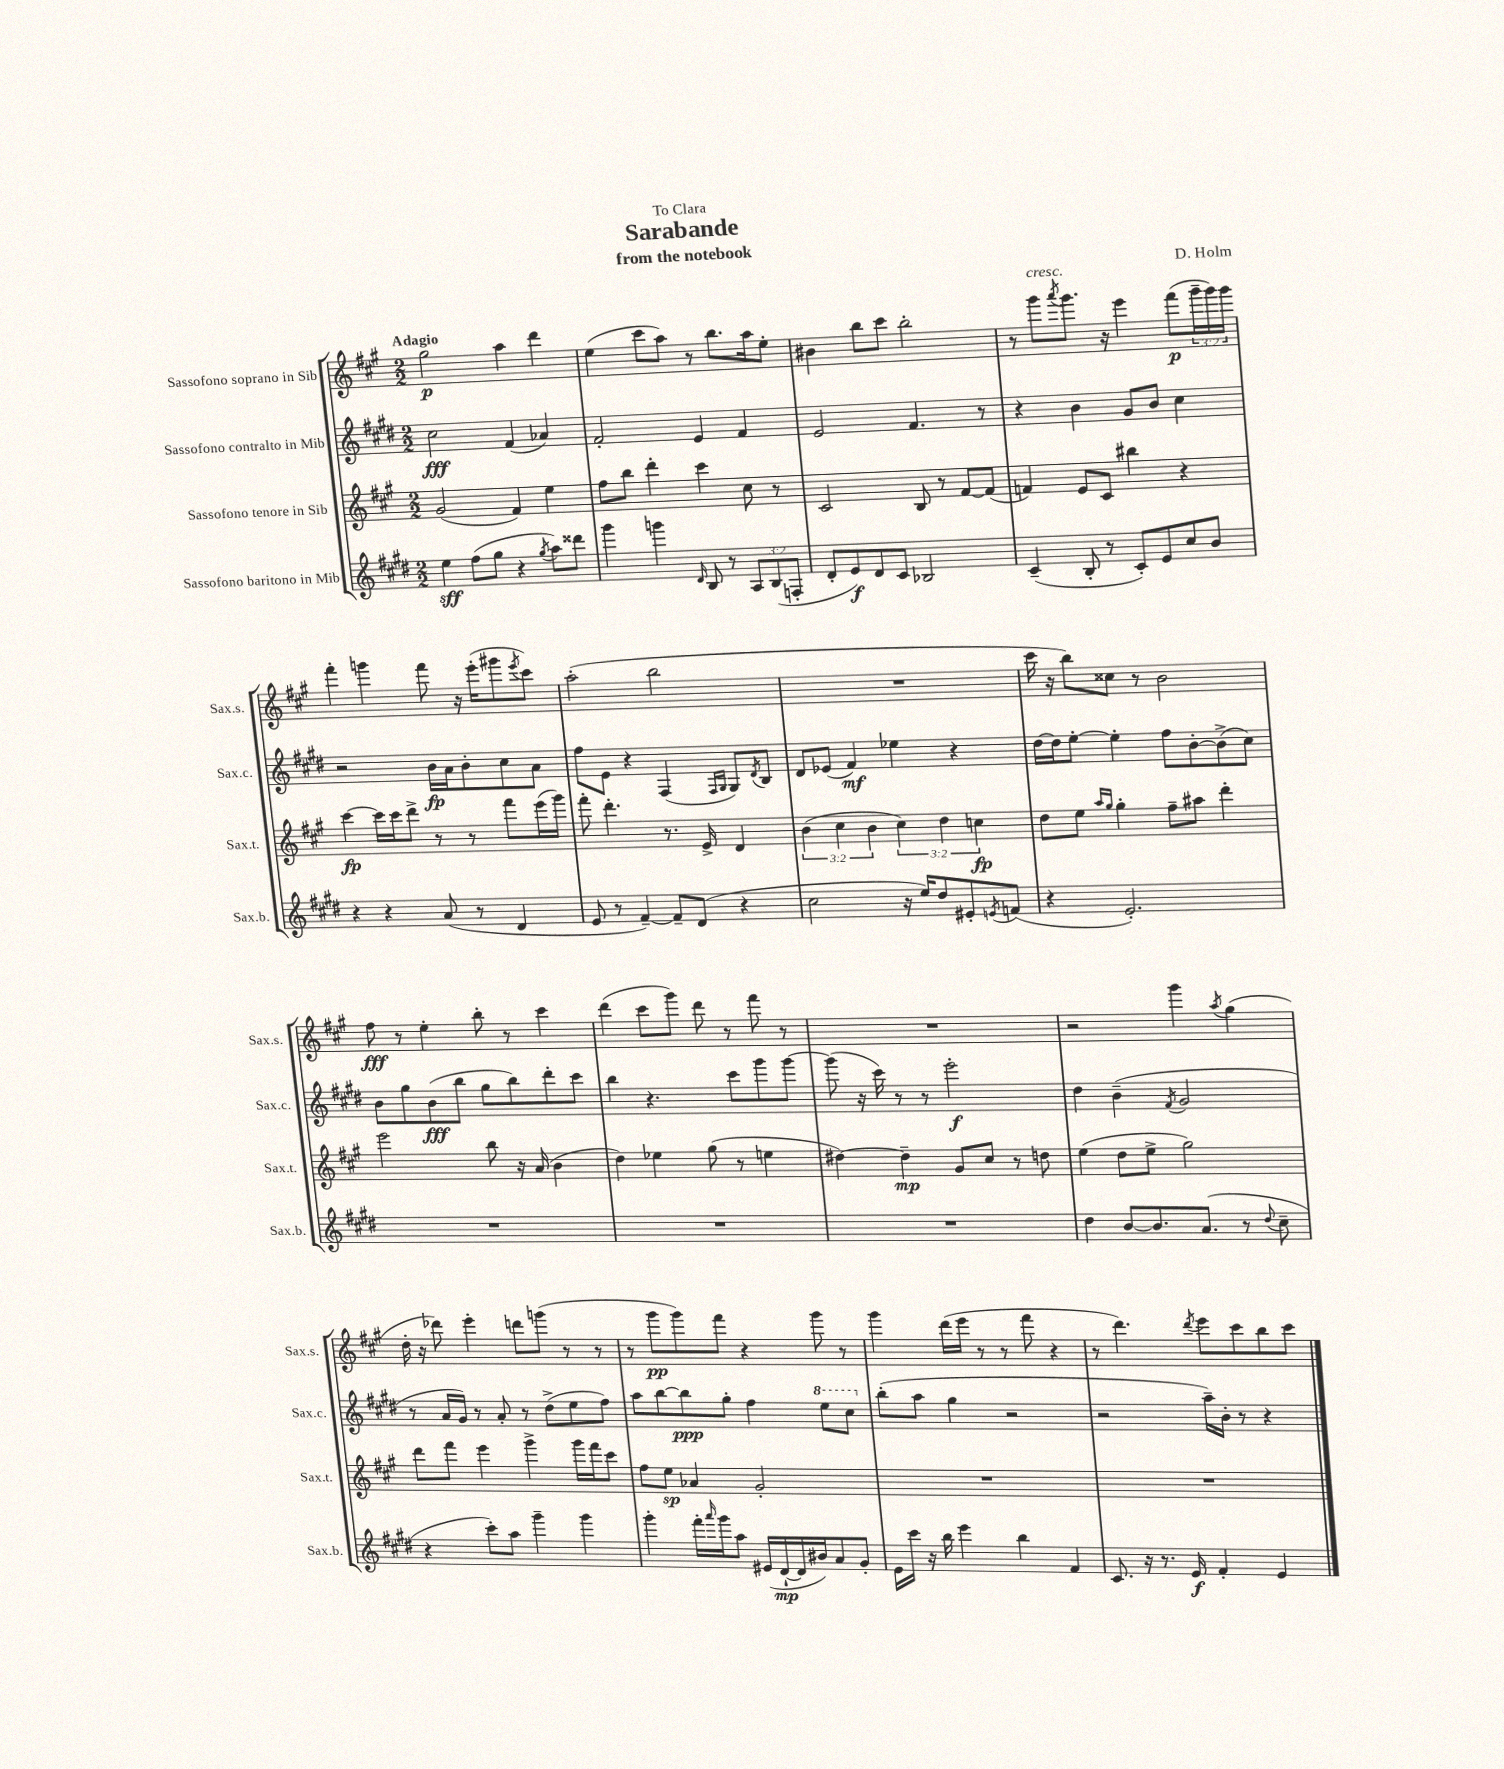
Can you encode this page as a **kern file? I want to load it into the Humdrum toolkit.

**kern	**kern	**kern	**kern
*staff4	*staff3	*staff2	*staff1
*clefG2	*clefG2	*clefG2	*clefG2
*k[f#c#g#d#]	*k[f#c#g#]	*k[f#c#g#d#]	*k[f#c#g#]
*M2/2	*M2/2	*M2/2	*M2/2
4ee	(2g#	2cc#	2gg#
(8ff#	.	.	.
8gg#	.	.	.
4r	4f#)	(4f#	4aa
8qgg#	.	.	.
8aa)	4ee	4a-)	4ddd
8ddd##	.	.	.
=	=	=	=
4ggg#	8ff#	2f#'	(4ee
.	8bb	.	.
4ggg	4ddd'	.	8ccc#
.	.	.	8aa)
16qqd#	.	.	.
8B	4ccc#	4e	8r
8r	.	.	8.bb
12A	8cc#	4f#	.
.	.	.	16aa
(12B	.	.	.
.	8r	.	8ee'
12F'	.	.	.
=	=	=	=
8d#'	2c#	2e	4b#
8e)	.	.	.
8d#	.	.	8bb
8c#	.	.	8ccc#
2B-	8B	4.f#	2bb'
.	8r	.	.
.	[8f#	.	.
.	(8f#]	8r	.
=	=	=	=
(4c#~	4f)	4r	8r
.	.	.	8ggg#
.	.	.	8qaaa
8B'	8e	4b	8.ggg#
8r	8c#	.	.
.	.	.	16r
8c#')	4bb#	8g#	4eee
8e	.	8b	.
8cc#	4r	4cc#	(8fff#
8b	.	.	24ggg#~
.	.	.	24ggg#)
.	.	.	24ggg#
=	=	=	=
4r	[4ccc#	2r	4fff#'
4r	16ccc#]	.	4ggg
.	16ccc#	.	.
.	8ddd^	.	.
(8a	8r	16b	8fff#
.	.	16a	.
8r	8r	8b'	16r
.	.	.	(16eee'
4d#	8fff#	8cc#	8ggg#
.	.	.	8qeee
.	(16eee	8a	8ccc#)
.	16ggg#)	.	.
=	=	=	=
8e	8fff#'	8ff#	(2aa'
8r	4.ddd'	8e	.
[4f#~)	.	4r	.
8f#~]	8.r	(4F#	2bb
(8d#	.	.	.
.	16e^	.	.
.	.	16qqF#	.
.	.	16qqG#	.
4r	4d	8G#)	.
.	.	8qd#	.
.	.	8B	.
=	=	=	=
2cc#	(6b	8d#	1r
.	.	(8e-	.
.	6cc#	.	.
.	.	4f#)	.
.	6b	.	.
16r	6cc#)	4ee-	.
16ee)	.	.	.
8dd#	.	.	.
.	6dd	.	.
8e#'	.	4r	.
.	6cc	.	.
8qe	.	.	.
(8f	.	.	.
=	=	=	=
4r	8dd	[16dd#	16ccc#
.	.	16dd#]	16r
.	8ee	[8ee'	8bb)
.	16qqaa	.	.
.	16qqgg#	.	.
2.e')	4gg#'	4ee']	8cc##
.	.	.	8r
.	8ff#~	8ff#	2b
.	8aa#	[8b'	.
.	4ddd'	(8b^]	.
.	.	8cc#)	.
=	=	=	=
1r	2eee	8b	8ff#
.	.	8gg#	8r
.	.	(8b	4ee'
.	.	8bb	.
.	8bb	8gg#	8bb'
.	16r	8bb)	8r
.	(16a	.	.
.	4b	8ddd#'	4ccc#
.	.	8ccc#	.
=	=	=	=
1r	4dd)	4bb	(4ddd
.	4ee-	4.r	8ccc#
.	.	.	8ggg#)
.	(8gg#	.	8ddd
.	8r	8ccc#	8r
.	4ee	8ggg#	8fff#
.	.	[8ggg#	8r
=	=	=	=
1r	[4dd#)	(8ggg#]	1r
.	.	16r	.
.	.	16ccc#)	.
.	4dd#~]	8r	.
.	.	8r	.
.	8g#	2eee'	.
.	8cc#	.	.
.	8r	.	.
.	8dd	.	.
=	=	=	=
4dd#	(4ee	4dd#	2r
[8b	8dd	(4b~	.
8.b]	8ee^	.	.
.	.	8qf#	.
.	2gg#)	2g#	4ggg#
(8.a	.	.	.
.	.	.	8qaa
8r	.	.	(4gg#
8qqdd#	.	.	.
8cc#~	.	.	.
=	=	=	=
4r	8ddd	8r	16dd'
.	.	.	16r
.	8fff#	16a	8ddd-)
.	.	16g#)	.
8ccc#')	4eee	8r	4eee'
8aa	.	8a'	.
4ggg#~	4ggg#^	8r	8ddd
.	.	(8dd#^	(8ggg
4ggg#	16ggg#	8ee	8r
.	16fff#	.	.
.	8ccc#	8ff#)	8r
=	=	=	=
4ggg#'	8ff#	8aa	8r
.	8ee	[8bb	8ggg#
16fff#'	4a-	8bb]	8ggg#)
16qqaaa	.	.	.
16ggg#	.	.	.
8aa	.	8gg#'	8fff#
(16e#	2g#'	4ff#	4r
[16d#`	.	.	.
16d#]	.	.	.
16b#)	.	.	.
8a	.	8eee	8ggg#
8g#'	.	8ccc#	8r
=	=	=	=
16e	1r	(8bb'	4ggg#
16ccc#	.	.	.
16r	.	8aa	.
16bb	.	.	.
4eee	.	4gg#	(16ddd
.	.	.	16eee
.	.	.	8r
4bb	.	2r	8r
.	.	.	8fff#
4f#	.	.	4r
=	=	=	=
8.c#	1r	2r	8r
.	.	.	4.ddd)
16r	.	.	.
8.r	.	.	.
16e	.	.	.
.	.	.	8qddd
4f#'	.	16aa~)	8eee
.	.	16b'	.
.	.	8r	8ccc#
4e	.	4r	8bb
.	.	.	8ccc#
==	==	==	==
*-	*-	*-	*-
